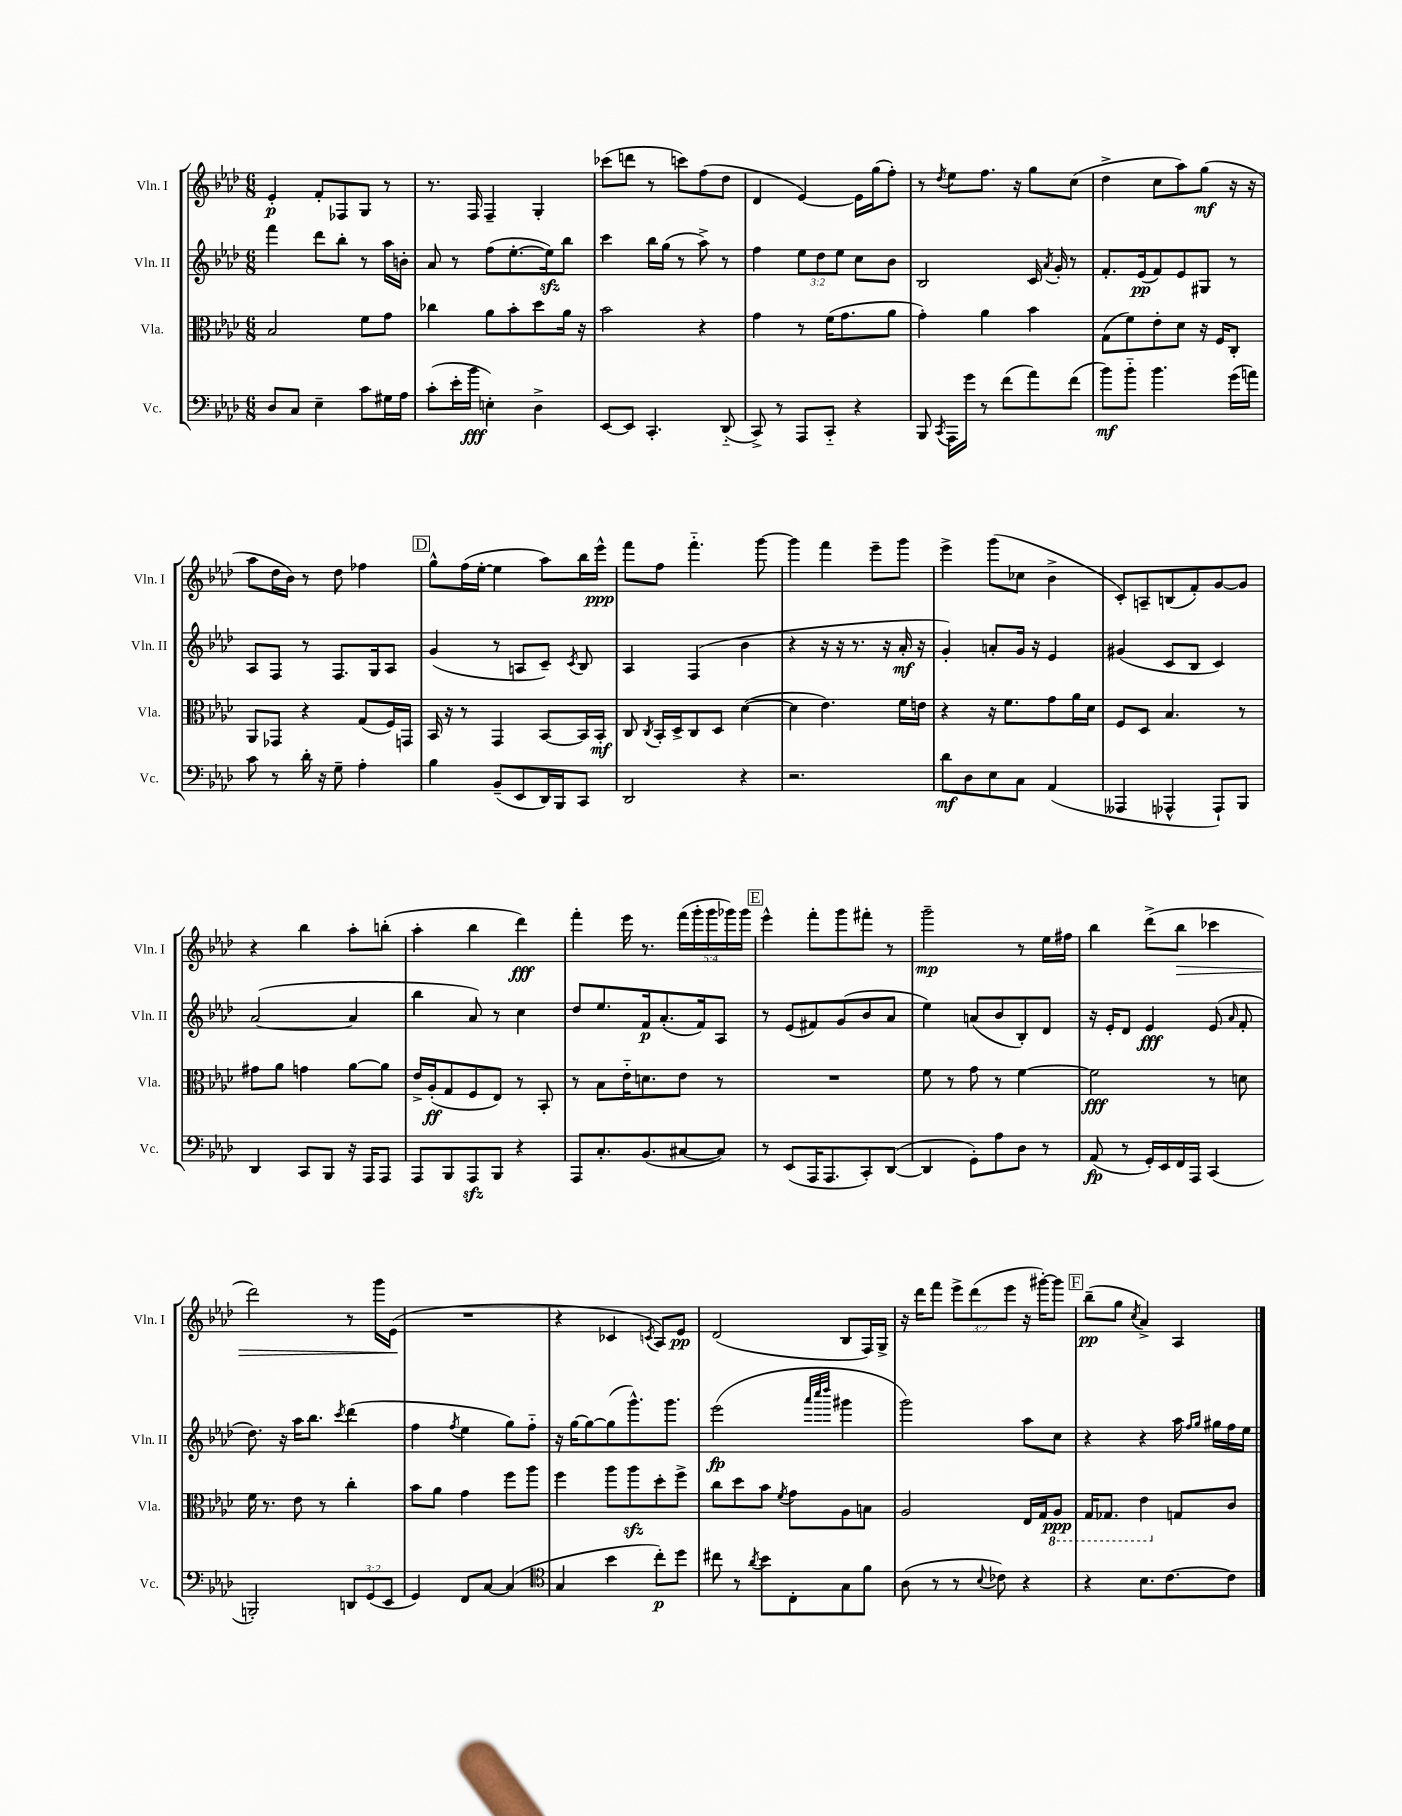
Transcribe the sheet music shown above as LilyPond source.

<<
\new StaffGroup <<
\new Staff = "s0" \with { instrumentName = "Vln. I" shortInstrumentName = "Vln. I" } {
    \clef treble \key aes \major \numericTimeSignature \time 6/8 \override Staff.TupletNumber.text = #tuplet-number::calc-fraction-text
    \autoBeamOff ees'4-.\p f'8[-. fes8 g8] r8 |
    r8. f16 f4-- g4-. |
    ces'''8[( d'''8] r8 c'''8[) f''8( des''8] |
    des'4 ees'4~) ees'16[ g''16( f''8]-.) |
    r8 \acciaccatura { des''8 } ees''8[ f''8.] r16 g''8[ c''8]( |
    des''4-> c''8[ aes''8) g''8]\mf( r16 r16 |
    aes''8[ des''16 bes'16]) r8 des''8 fes''4 |
    \mark \markup { \box "D" } g''8[-^ f''16( ees''16]~-. ees''4 aes''8[) bes''16 ees'''16]-^\ppp |
    f'''8[ f''8] f'''4.-_ g'''8~ |
    g'''4 f'''4 ees'''8[-- g'''8] |
    ees'''4-> g'''8[( ces''8] bes'4-> |
    c'8[-.) a8-- b8( f'8-.) g'8~ g'8] |
    r4 bes''4 aes''8[-. b''8]-.( |
    aes''4-. bes''4 des'''4\fff) |
    f'''4-. ees'''16 r8. \tuplet 5/4 { f'''16[( g'''16-. g'''16 ges'''16) ges'''16] } |
    \mark \markup { \box "E" } ees'''4-^ f'''8[-. g'''8 fis'''8]-. r8 |
    g'''2--\mp r8 ees''16[ fis''16] |
    bes''4 des'''8[->( bes''8]\> ces'''4 |
    des'''2) r8 g'''16[ ees'16]\!( |
    R2. |
    r4 ces'4 \acciaccatura { c'8 } aes8[) ees'8]\pp |
    des'2( bes8[ f16) g16]-> |
    r16 des'''16[ f'''8] \tuplet 3/2 { ees'''8[-> des'''8( ees'''8] } r16 gis'''16[~-.) gis'''8] |
    \mark \markup { \box "F" } bes''8[--\pp( g''8] \acciaccatura { c''8 } aes'4->) aes4 \bar "|." |
}
\new Staff = "s1" \with { instrumentName = "Vln. II" shortInstrumentName = "Vln. II" } {
    \clef treble \key aes \major \numericTimeSignature \time 6/8 \override Staff.TupletNumber.text = #tuplet-number::calc-fraction-text
    \autoBeamOff f'''4 des'''8[ bes''8]-. r8 aes''16[ b'16]-. |
    aes'8 r8 f''8[( ees''8.~-. ees''16\sfz) bes''8] |
    c'''4 bes''16[ g''16]( r8 aes''8->) r8 |
    f''4 \tuplet 3/2 { ees''8[ des''8 ees''8] } c''8[ bes'8] |
    bes2 c'16 \acciaccatura { aes'8 } g'16-. r8 |
    f'8.[-. ees'16\pp( f'8) ees'8 gis8] r8 |
    aes8[ f8] r8 f8.[ g16 aes8] |
    \mark \markup { \box "D" } g'4( r8 a8[ c'8]--) \acciaccatura { c'8 } bes8 |
    aes4 f4( bes'4 |
    r4 r16 r16 r8. r16 aes'16-.\mf r16 |
    g'4-.) a'8[-. g'16] r16 ees'4 |
    gis'4( c'8[ bes8] c'4) |
    aes'2~( aes'4 |
    bes''4 aes'8) r8 c''4 |
    des''8[ ees''8. f'16\p aes'8.-.( f'16) aes8] |
    \mark \markup { \box "E" } r8 ees'8[( fis'8) g'8( bes'8 aes'8] |
    ees''4) a'8[( bes'8 bes8-.) des'8] |
    r16 ees'16[-. des'8] ees'4\fff ees'8( \grace { aes'16 } f'8-. |
    des''8.) r16 aes''16[ bes''8.] \acciaccatura { c'''8 } des'''4( |
    f''4 \acciaccatura { f''8 } ees''4 g''8[) f''8]-_ |
    r16 g''16[~ g''8~ g''8( g'''8.-^) g'''8.] |
    ees'''2\fp( \grace { aes'''32[ c''''32 des''''32] } gis'''4 |
    g'''2) aes''8[ c''8] |
    \mark \markup { \box "F" } r4 r4 aes''16 \grace { f''16[ g''16] } gis''16[ f''16 ees''16] \bar "|." |
}
\new Staff = "s2" \with { instrumentName = "Vla." shortInstrumentName = "Vla." } {
    \clef alto \key aes \major \numericTimeSignature \time 6/8
    \autoBeamOff bes2 f'8[ g'8] |
    ces''4 aes'8[ bes'8-. des''8 aes'16] r16 |
    bes'2 r4 |
    g'4 r8 f'16[( g'8. aes'8] |
    g'4-.) aes'4 bes'4 |
    g8[( f'8) ees'8-. des'8] r16 f16[ c8]-. |
    aes,8[ ges,8] r4 g8[( f16) g,16] |
    \mark \markup { \box "D" } bes,16 r16 r8 g,4 bes,8[~ bes,16 bes,16]-.\mf |
    c8 \acciaccatura { c8 } bes,16[-. des16-> c8 des8] des'4~( |
    des'4 ees'4.) f'16[ e'16] |
    r4 r16 f'8.[ g'8 aes'16 des'16] |
    f8[ des8] bes4. r8 |
    gis'8[ aes'8] g'4 aes'8[~ aes'8] |
    ees'16[-> aes16-.\ff( g8 f8 ees8]) r8 bes,8-. |
    r8 bes8[ ees'16-_ d'8. ees'8] r8 |
    \mark \markup { \box "E" } R2. |
    f'8 r8 g'8 r8 f'4~ |
    f'2\fff r8 d'8 |
    f'16 r8. ees'8 r8 c''4-. |
    bes'8[ aes'8] g'4 f''8[ aes''8] |
    f''4 aes''8[ aes''8\sfz des''8-. f''8]-> |
    c''8[ des''8 bes'8] \acciaccatura { f'8 } g'8[ aes8 b8] |
    aes2 ees16[ g16 \ottava #-1 aes,8]\ppp |
    \mark \markup { \box "F" } g,16[ ges,8.] ees4 \ottava #0 g!8[ c'8] \bar "|." |
}
\new Staff = "s3" \with { instrumentName = "Vc." shortInstrumentName = "Vc." } {
    \clef bass \key aes \major \numericTimeSignature \time 6/8 \override Staff.TupletNumber.text = #tuplet-number::calc-fraction-text
    \autoBeamOff des8[ c8] ees4-- c'8[ gis16 aes16] |
    c'8[-.( ees'16-. bes'16]\fff e4-.) des4-> |
    ees,8[~ ees,8] c,4.-. des,8-_( |
    c,8->) r8 aes,,8[ c,8]-_ r4 |
    bes,,8 \acciaccatura { c,8 } aes,,16[ g'16] r8 f'8[( aes'8) f'8]( |
    bes'8[\mf) bes'8]-_ bes'4. g'16[( a'16]) |
    c'8 r8 des'16-. r16 g8-- aes4-. |
    \mark \markup { \box "D" } bes4 bes,8[--( ees,8 des,16) bes,,16 c,8] |
    des,2 r4 |
    r2. |
    des'8[\mf des8 ees8 c8] aes,4( |
    aeses,,4 aes,,4-^ aes,,8[-!) bes,,8] |
    des,4 c,8[ bes,,8] r16 aes,,16[ aes,,8] |
    aes,,8[ bes,,8 aes,,8\sfz bes,,8] r4 |
    aes,,8[ c8.-. bes,8.( cis8~ cis8]) |
    \mark \markup { \box "E" } r8 ees,8[( aes,,16 aes,,8. c,8-.) des,8]~( |
    des,4 g,8[-.) aes8 des8] r8 |
    aes,8\fp( r8 g,16[-.) ees,16 f,16 aes,,16] c,4( |
    b,,2-.) \tuplet 3/2 { d,8[ g,8( ees,8] } |
    g,4) f,8[ c8]~ c4( |
    \clef tenor g4 bes'4 c''8[-.\p) des''8] |
    cis''8 r8 \acciaccatura { aes'8 } bes'8[ c8-. g8 f'8] |
    aes8( r8 r8 \appoggiatura { bes8 } ces'8) r4 |
    \mark \markup { \box "F" } r4 bes8.[ c'8.~ c'8] \bar "|." |
}
>>
>>
\layout { \context { \Score \remove "Bar_number_engraver" } }
